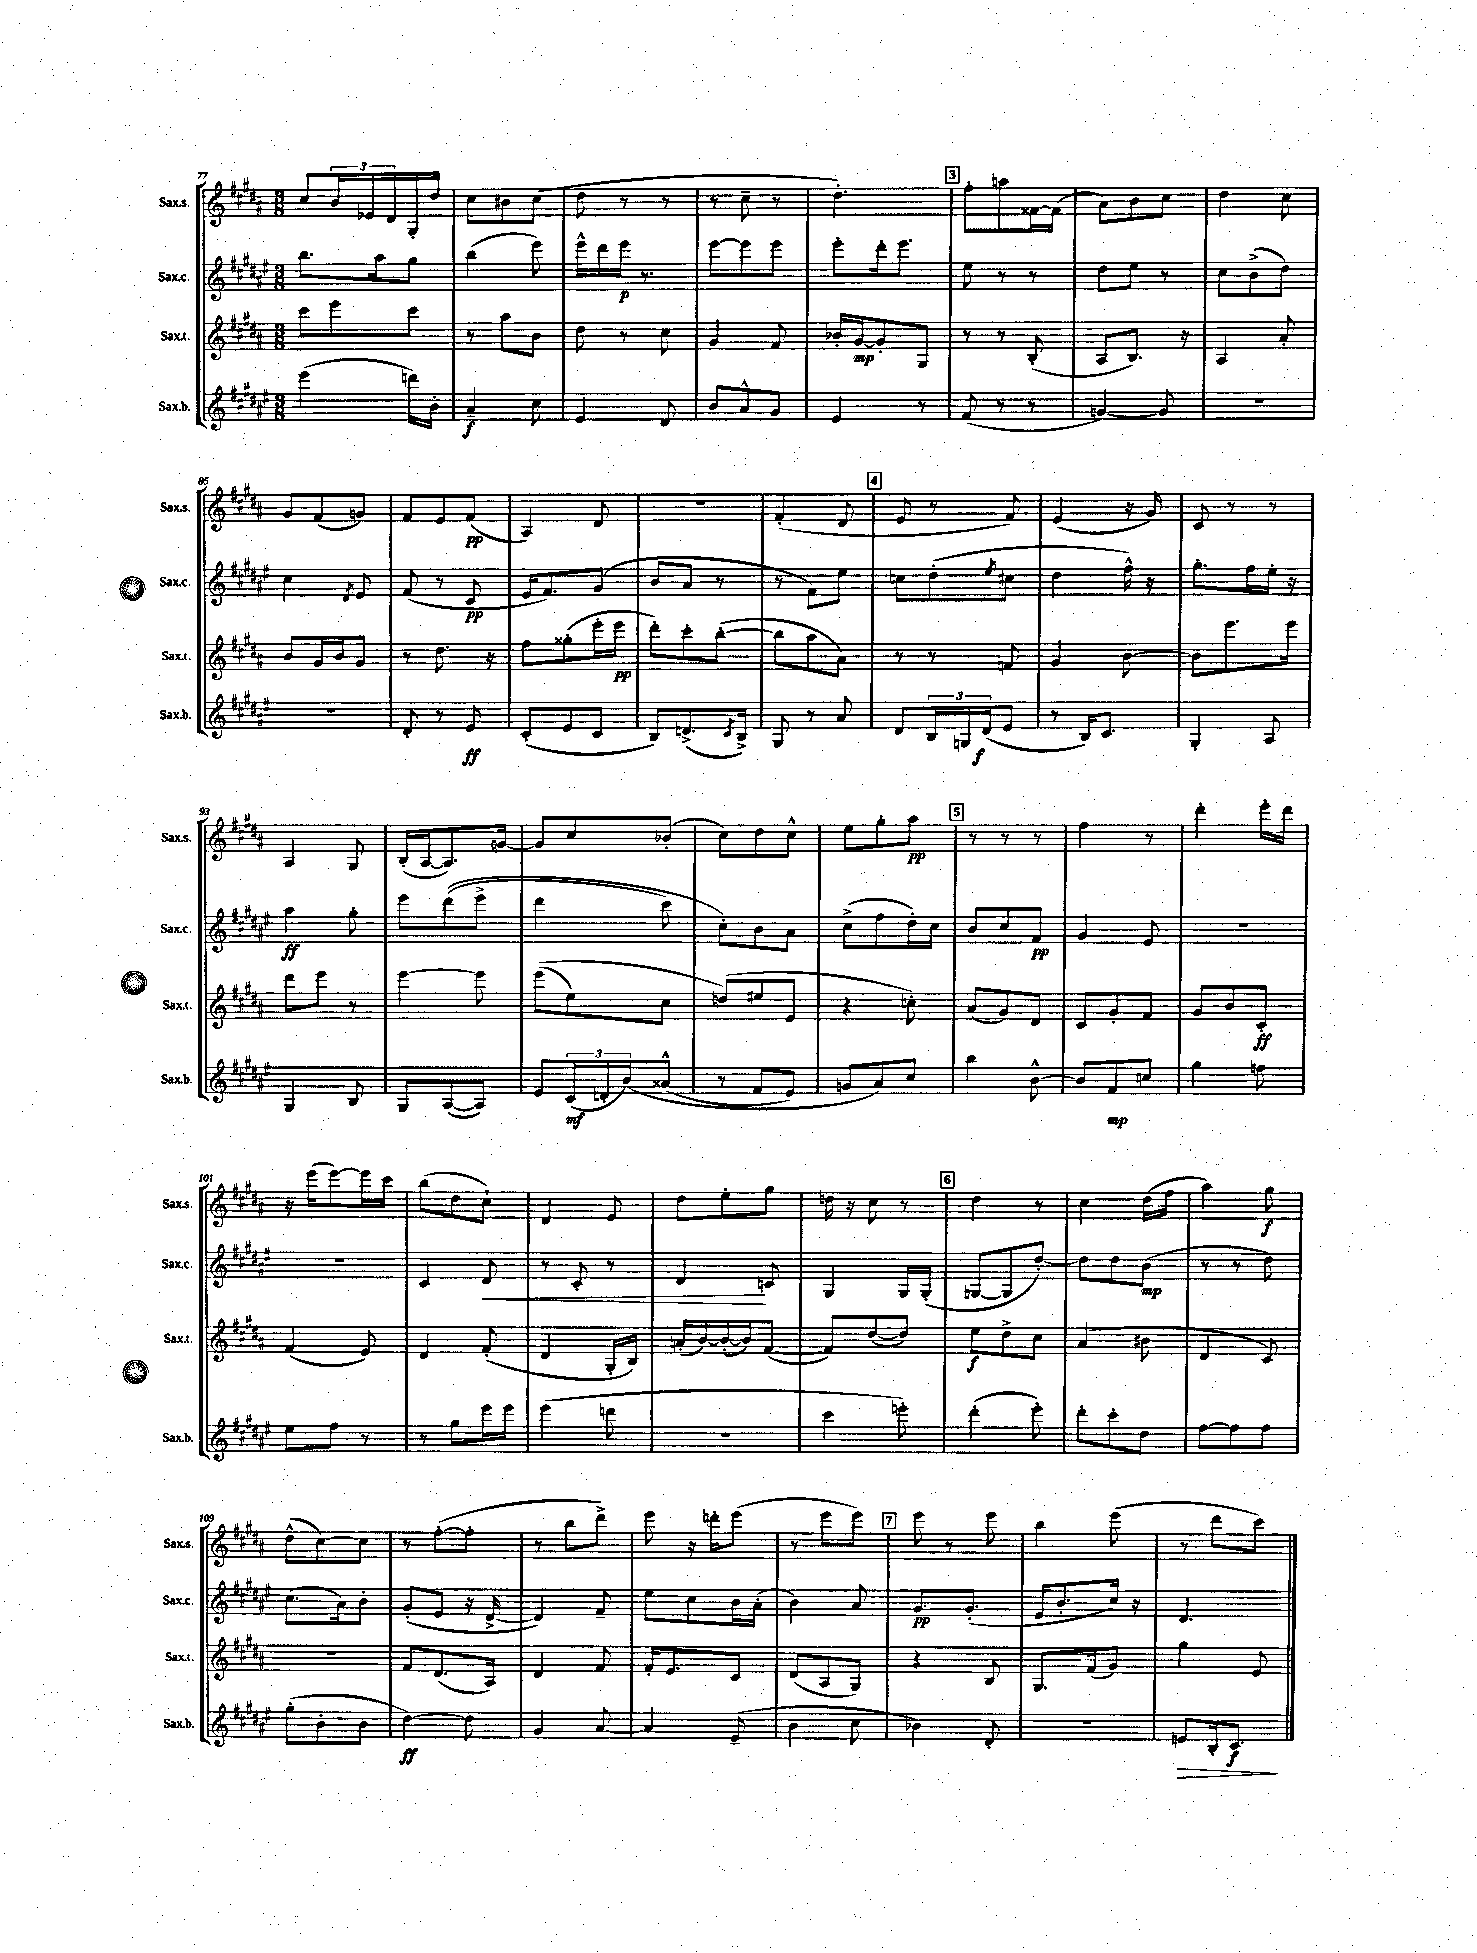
<<
\new StaffGroup <<
\new Staff = "s0" \with { instrumentName = "Sax.s." shortInstrumentName = "Sax.s." } {
    \clef treble \key b \major \numericTimeSignature \time 3/8
    cis''8 \tuplet 3/2 { b'16 ees'16 dis'16 } gis16-. dis''16 |
    cis''8 bis'8 cis''8( |
    dis''8 r8 r8 |
    r8 cis''8-- r8 |
    dis''4.-.) |
    \mark \markup { \box "3" } fis''8-. a''8 fisis'16~ fisis'16( |
    ais'8) b'8 cis''8 |
    dis''4 cis''8 |
    gis'8 fis'8( g'8) |
    fis'8 e'8 fis'8\pp( |
    ais4) dis'8 |
    R4. |
    fis'4-.( dis'8 |
    \mark \markup { \box "4" } e'8 r8 fis'8) |
    e'4( r16 gis'16) |
    cis'8 r8 r8 |
    ais4 gis8 |
    b16-.( ais16~ ais8.) g'16~ |
    g'8 cis''8 bes'8-.( |
    cis''8) dis''8 cis''8-^ |
    e''8 gis''8-. ais''8\pp |
    \mark \markup { \box "5" } r8 r8 r8 |
    fis''4 r8 |
    dis'''4-. e'''16-. dis'''16 |
    r16 e'''16( e'''8~) e'''16 cis'''16 |
    b''8( dis''8 cis''8-!) |
    dis'4 e'8 |
    dis''8 e''8-. gis''8 |
    d''16 r16 cis''8 r8 |
    \mark \markup { \box "6" } dis''4 r8 |
    cis''4 dis''16( fis''16 |
    ais''4) gis''8\f |
    dis''8-^( cis''8~) cis''8 |
    r8 fis''8~-.( fis''8-. |
    r8 b''8 dis'''8->) |
    e'''8 r16 d'''16-. e'''8( |
    r8 e'''8 e'''8) |
    \mark \markup { \box "7" } e'''8 r8 e'''8 |
    b''4 e'''8( |
    r8 dis'''8 cis'''8) \bar "|." |
}
\new Staff = "s1" \with { instrumentName = "Sax.c." shortInstrumentName = "Sax.c." } {
    \clef treble \key fis \major \numericTimeSignature \time 3/8
    b''8. ais''16 gis''8 |
    b''4( eis'''8) |
    eis'''16-^ dis'''16 eis'''16\p r8. |
    eis'''8~ eis'''8 eis'''8 |
    eis'''8-. dis'''16-. eis'''8. |
    \mark \markup { \box "3" } eis''8 r8 r8 |
    dis''8 eis''8 r8 |
    cis''8 b'8->( dis''8) |
    cis''4 \acciaccatura { dis'8 } eis'8 |
    fis'8( r8 cis'8\pp |
    eis'16 fis'8.) gis'8( |
    b'8 ais'8 r8 |
    r8 fis'8) eis''8 |
    \mark \markup { \box "4" } c''8 dis''8-.( \acciaccatura { eis''8 } cis''8 |
    dis''4 fis''16-^) r16 |
    gis''8.-. fis''16 eis''16-. r16 |
    ais''4\ff gis''8-. |
    eis'''8 dis'''8(\( eis'''8-> |
    dis'''4 cis'''8) |
    cis''8-.\) b'8 ais'8 |
    cis''8->( fis''8 dis''16-.) cis''16 |
    \mark \markup { \box "5" } b'8 cis''8 fis'8\pp |
    gis'4 eis'8 |
    R4. |
    R4. |
    cis'4 dis'8\< |
    r8 cis'8-. r8 |
    dis'4\! c'8 |
    gis4 gis16 gis16-.( |
    \mark \markup { \box "6" } g8~ g8 dis''8~-.) |
    dis''8 dis''8 b'8\mp( |
    r8 r8 dis''8) |
    cis''8.( ais'16) b'8-. |
    gis'8-.( eis'8 r16 dis'16~-> |
    dis'4) fis'8-- |
    eis''8 cis''8 b'16 ais'16-.( |
    b'4) ais'8 |
    \mark \markup { \box "7" } gis'8.\pp gis'8.-.( |
    eis'16 b'8.-. cis''16) r16 |
    dis'4. \bar "|." |
}
\new Staff = "s2" \with { instrumentName = "Sax.t." shortInstrumentName = "Sax.t." } {
    \clef treble \key b \major \numericTimeSignature \time 3/8
    cis'''8 e'''8 cis'''8 |
    r8 ais''8 b'8 |
    dis''8 r8 cis''8 |
    gis'4 fis'8 |
    bes'16-. gis'16~\mp gis'8-. gis8 |
    \mark \markup { \box "3" } r8 r8 b8-.( |
    ais8 b8.) r16 |
    ais4 ais'8-. |
    b'8 gis'16 b'16 gis'8 |
    r8 dis''8. r16 |
    fis''8 gisis''8-.( e'''16-. e'''16\pp |
    dis'''8-.) cis'''8-. b''8~-.( |
    b''8 ais''8 ais'8) |
    \mark \markup { \box "4" } r8 r8 f'8 |
    gis'4 b'8~ |
    b'8 e'''8. e'''16 |
    dis'''8 e'''8 r8 |
    e'''4~ e'''8 |
    e'''8(\( e''8) cis''8 |
    d''8(\) eis''8 e'8 |
    r4 c''8-.) |
    \mark \markup { \box "5" } ais'8( gis'8) dis'8 |
    cis'8 gis'8-. fis'8 |
    gis'8 b'8 cis'8-.\ff |
    fis'4( e'8) |
    dis'4 fis'8-.( |
    dis'4 gis16-. b16) |
    a'16-.( b'16~) b'16~-.( b'16) fis'8~( |
    fis'8) dis''8~( dis''8) |
    \mark \markup { \box "6" } e''8\f dis''8-> cis''8 |
    ais'4( bis'8 |
    dis'4 cis'8) |
    R4. |
    fis'8 dis'8.( ais16) |
    dis'4 fis'8 |
    fis'16-. e'8. cis'8 |
    dis'8( ais8 gis8) |
    \mark \markup { \box "7" } r4 b8 |
    gis8. fis'16( gis'8) |
    gis''4 e'8 \bar "|." |
}
\new Staff = "s3" \with { instrumentName = "Sax.b." shortInstrumentName = "Sax.b." } {
    \clef treble \key fis \major \numericTimeSignature \time 3/8
    eis'''4( d'''16) b'16-. |
    ais'4--\f cis''8 |
    eis'4 dis'8 |
    b'8 ais'8-^ gis'8 |
    eis'4 r8 |
    \mark \markup { \box "3" } fis'8( r8 r8 |
    g'4~) g'8 |
    R4. |
    R4. |
    dis'8-. r8 eis'8\ff |
    cis'8-.( eis'8 cis'8 |
    b8) d'8.->( \acciaccatura { cis'8 } b16->) |
    gis8 r8 ais'8 |
    \mark \markup { \box "4" } dis'8 \tuplet 3/2 { b16 g16 dis'16\f( } eis'8 |
    r8 b16) cis'8. |
    gis4-. ais8 |
    gis4 b8 |
    gis8 ais8~( ais8) |
    eis'8 \tuplet 3/2 { cis'16\mf( d'16-. b'16)\( } aisis'8-^( |
    r8 fis'8 eis'8) |
    g'8 ais'8\) cis''8 |
    \mark \markup { \box "5" } b''4 b'8~-^ |
    b'8 fis'8\mp c''8 |
    gis''4 f''8 |
    eis''8 fis''8 r8 |
    r8 gis''8 eis'''16 eis'''16 |
    eis'''4( d'''8 |
    R4. |
    cis'''4 e'''8-.) |
    \mark \markup { \box "6" } dis'''4-.( eis'''8-.) |
    dis'''8-. cis'''8-. dis''8 |
    fis''8~ fis''8 fis''8 |
    gis''8-.( b'8-. b'8 |
    dis''4~\ff) dis''8 |
    gis'4 ais'8~ |
    ais'4 eis'8--( |
    b'4 cis''8 |
    \mark \markup { \box "7" } bes'4) dis'8-. |
    r4. |
    e'8\> b16-. cis'8.\f\! \bar "|." |
}
>>
>>
\layout { \context { \Score currentBarNumber = #77 } }
